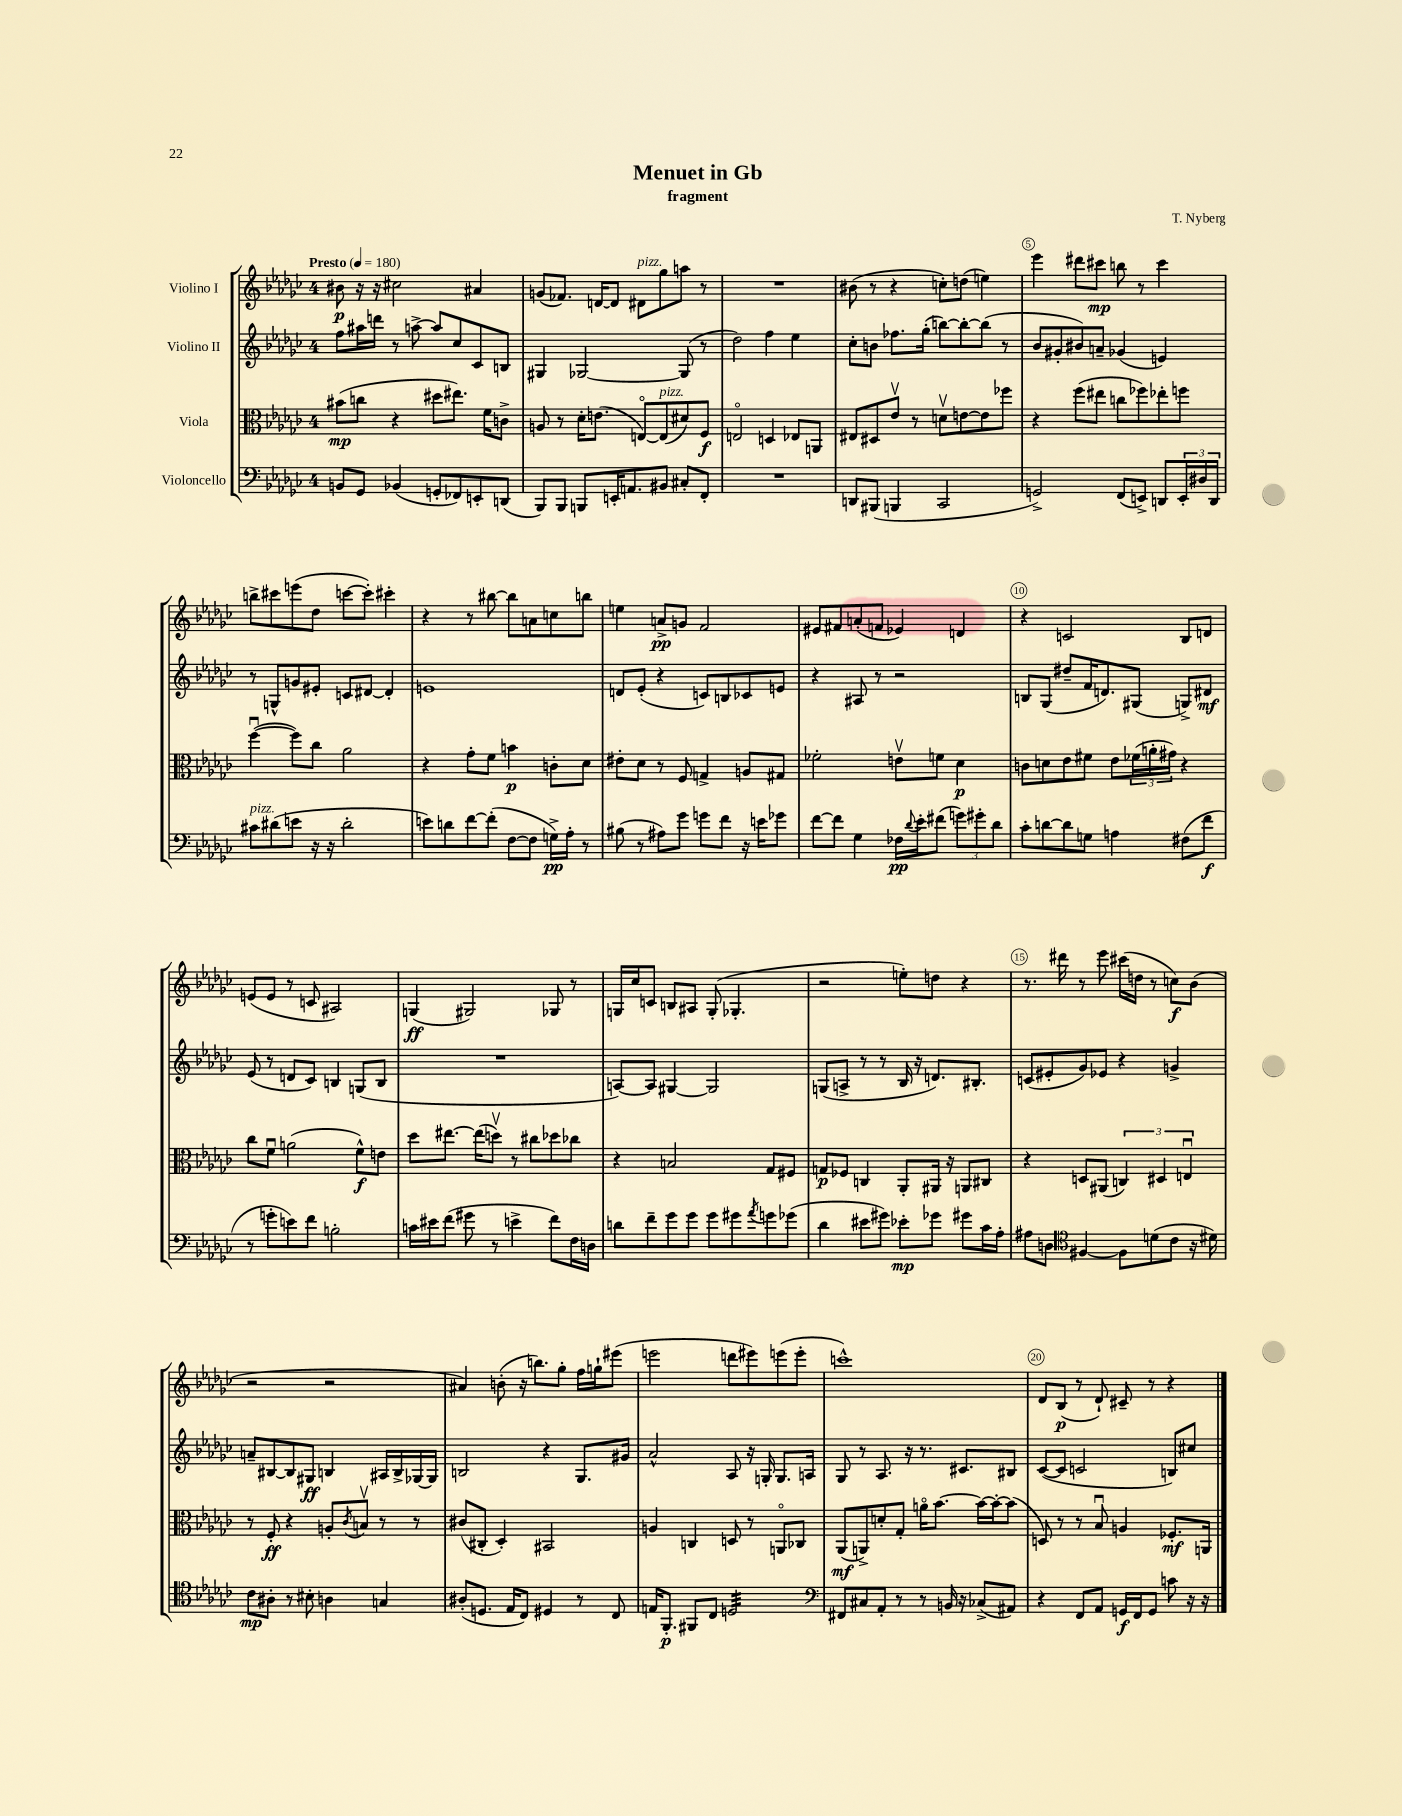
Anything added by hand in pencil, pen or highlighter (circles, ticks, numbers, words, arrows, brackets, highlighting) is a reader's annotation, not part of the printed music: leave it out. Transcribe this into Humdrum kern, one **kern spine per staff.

**kern	**dynam	**kern	**dynam	**kern	**dynam	**kern	**dynam
*part4	*part4	*part3	*part3	*part2	*part2	*part1	*part1
*staff4	*staff4	*staff3	*staff3	*staff2	*staff2	*staff1	*staff1
*I"Violoncello	*	*I"Viola	*	*I"Violino II	*	*I"Violino I	*
*clefF4	*	*clefC3	*	*clefG2	*	*clefG2	*
*k[b-e-a-d-g-c-]	*	*k[b-e-a-d-g-c-]	*	*k[b-e-a-d-g-c-]	*	*k[b-e-a-d-g-c-]	*
*M4/4	*	*M4/4	*	*M4/4	*	*M4/4	*
*MM180	*	*MM180	*	*MM180	*	*MM180	*
=1	=1	=1	=1	=1	=1	=1	=1
!	!	!	!	!	!	!LO:TX:a:B:t=Presto	!
8BBn/L	.	(8b#X\L	mp	8ff\L	.	8b#X\	p
8GG-/J	.	8ccn\J	.	16aa#X\L	.	16r	.
.	.	.	.	16dddn\JJ	.	16r	.
(4BB-X/	.	4r	.	8r	.	2cc#X\	.
.	.	.	.	[8aan^\	.	.	.
8GGn'/L	.	8dd#X\L	.	8aa/L]	.	.	.
8FF-X/)	.	8.ee#X\J)	.	8cc-/	.	.	.
8EEn'/	.	.	.	8c-/	.	4a#X/	.
.	.	16f\KL	.	.	.	.	.
(8DDn/J	.	8cn^\J	.	8Bn/J	.	.	.
=2	=2	=2	=2	=2	=2	=2	=2
8BBB-/L)	.	8An/	.	4G#X/	.	(8gn/L	.
8BBB-/J	.	8r	.	.	.	8.f-X/J)	.
8BBBn/L	.	16d-'\KL	.	[2G-X/	.	.	.
.	.	(8.en\J	.	.	.	[16dn/KL	.
16EEn'/K	.	.	.	.	.	8d/J]	.
8.AAn/	.	.	.	.	.	.	.
!	!	!	!	!	!	!LO:TX:a:i:t=pizz.	!
.	.	[8En/L)	.	.	.	8d#X\L	.
!	!	!LO:TX:a:i:t=pizz.	!	!	!	!	!
8BB#X/J	.	(8E/]	.	.	.	8gg-\	.
8C#X'/L	.	8d#X/)	.	(8G-/]	.	8aan\J	.
8FF'/J	.	8F/J	f	8r	.	8r	.
=3	=3	=3	=3	=3	=3	=3	=3
1r	.	2En/	.	2dd-\)	.	1r	.
.	.	4Dn/	.	4ff\	.	.	.
.	.	8E-X/L	.	4ee-\	.	.	.
.	.	8AAn/J	.	.	.	.	.
=4	=4	=4	=4	=4	=4	=4	=4
8DDn/L	.	8E#X/L	.	8cc-'\L	.	(8b#X\	.
(8BBB#X/J	.	8D#X/	.	8bn\J	.	8r	.
4BBBn/	.	8e-v/J	.	8.ff-X\L	.	4r	.
.	.	8r	.	.	.	.	.
.	.	.	.	(16gg-'\Jk	.	.	.
2CC-/	.	8dnv\L	.	[8bbn\L)	.	8ccn'\L)	.
.	.	[8en\	.	8bb'\_	.	(8ddn\J	.
.	.	8e\]	.	(8bb\J]	.	4een\)	.
.	.	8ff-X\J	.	8r	.	.	.
=5	=5	=5	=5	=5	=5	=5	=5
2GGn^/)	.	4r	.	8b-/L	.	4eee-\	.
.	.	.	.	8g#X'/	.	.	.
.	.	(8ff\L	.	8b#X/)	.	8ddd#X\L	.
.	.	8ee#X\J	.	8an~/J	.	8ccc#X\J	mp
(8FF/L	.	8ccn\L	.	(4g-X/	.	8bbn\	.
8EEn^/J)	.	8ff-X\)	.	.	.	8r	.
8DDn/L	.	8ee-X'\	.	4en/)	.	4ccc#\	.
24EE'/L	.	8ffn\J	.	.	.	.	.
24D#X/	.	.	.	.	.	.	.
24DD/JJ	.	.	.	.	.	.	.
!!LO:LB:g=z
=6	=6	=6	=6	=6	=6	=6	=6
!LO:TX:a:i:t=pizz.	!	!	!	!	!	!	!
8c#X\L	.	([4ffu\	.	8r	.	8bbn^\L	.
(8d#X\	.	.	.	8Gn^^/L	.	8ccc#X\	.
8en\J	.	8ff\L])	.	8gn/	.	(8eeen\	.
16r	.	8cc-\J	.	8e#X'/J	.	8dd-\J	.
16r	.	.	.	.	.	.	.
2d#'\	.	2a-\	.	8cn/L	.	[8cccn\L	.
.	.	.	.	[8d#X/J	.	8ccc'\J])	.
.	.	.	.	4d#'/]	.	4ccc#X'\	.
=7	=7	=7	=7	=7	=7	=7	=7
8en\L)	.	4r	.	1en	.	4r	.
8dn\	.	.	.	.	.	.	.
[8f\	.	8g-'\L	.	.	.	8r	.
(8f'\J]	.	8f\J	.	.	.	[8bb#X\	.
[8F\L	.	4bn\	p	.	.	8bb#\L]	.
8F\J]	.	.	.	.	.	8an\	.
16Gn^\LL)	pp	8cn'\L	.	.	.	8ccn\	.
16A-'\JJ	.	.	.	.	.	.	.
8r	.	8d-\J	.	.	.	8bbn\J	.
=8	=8	=8	=8	=8	=8	=8	=8
(8B#X\	.	8e#X'\L	.	8dn/L	.	4een\	.
8r	.	8d-\J	.	(8e-'/J	.	.	.
8A#X\L)	.	8r	.	4r	.	8an^/L	pp
8g-\J	.	8F/	.	.	.	8gn/J	.
8gn\L	.	4Gn^/	.	8cn/L)	.	2f/	.
8f\J	.	.	.	8Bn/	.	.	.
16r	.	8An/L	.	8c-X/	.	.	.
16en\KL	.	.	.	.	.	.	.
8g-X\J	.	8G#X/J	.	8en/J	.	.	.
=9	=9	=9	=9	=9	=9	=9	=9
[8f\L	.	2f-X'\	.	4r	.	8e#X/L	.
8f\J]	.	.	.	.	.	8f#X/	.
4G-\	.	.	.	8A#X/	.	(8an'/	.
.	.	.	.	8r	.	8fn/J	.
16F-X\LL	pp	8env\L	.	2r	.	4e-X/)	.
8qqd-/	.	.	.	.	.	.	.
16e-'\J	.	.	.	.	.	.	.
(8f#X\J	.	8fn\J	.	.	.	.	.
12gn\L)	.	4d-\	p	.	.	4dn/	.
12g#X'\	.	.	.	.	.	.	.
12d-\J	.	.	.	.	.	.	.
=10	=10	=10	=10	=10	=10	=10	=10
8c-'\L	.	8cn\L	.	8Bn/L	.	4r	.
[8dn\	.	8dn\	.	(8G-/J	.	.	.
8d\]	.	8e-\	.	8dd#X~/L	.	2cn/	.
8Gn\J	.	8f#X\J	.	16f/K	.	.	.
.	.	.	.	8.dn/)	.	.	.
4An\	.	8e-\L	.	.	.	.	.
.	.	(24f-X\L	.	(8G#X/J	.	.	.
.	.	24an'\	.	.	.	.	.
.	.	24g#X\JJ)	.	.	.	.	.
(8F#X\L	.	4r	.	8Gn^/L)	.	8B-/L	.
8f\J	f	.	.	8d#X/J	mf	8dn/J	.
!!LO:LB:g=z
=11	=11	=11	=11	=11	=11	=11	=11
8r	.	8cc-\L	.	(8e-/	.	(8en/L	.
8gn'\L	.	8fu\J	.	8r	.	8e/J	.
8en\)	.	(2an\	.	8dn/L	.	8r	.
8f\J	.	.	.	8c-/J)	.	8cn/	.
2Bn'\	.	.	.	4Bn/	.	2A#X/)	.
.	.	8f^^\L)	f	(8Gn/L	.	.	.
.	.	8en\J	.	8B/J	.	.	.
=12	=12	=12	=12	=12	=12	=12	=12
16cn\LL	.	8dd-\L	.	1r	.	(4Gn/	ff
16e#X\J	.	.	.	.	.	.	.
(8f\J	.	[8.ee#X\J	.	.	.	.	.
8g#X\	.	.	.	.	.	2G#X/)	.
.	.	(16ee#\KL]	.	.	.	.	.
8r	.	8ddnv\J)	.	.	.	.	.
4en^\	.	8r	.	.	.	.	.
.	.	8cc#X\L	.	.	.	.	.
8f\L)	.	8dd-X\	.	.	.	8G-X/	.
16F\L	.	8cc-X\J	.	.	.	8r	.
16Dn\JJ	.	.	.	.	.	.	.
=13	=13	=13	=13	=13	=13	=13	=13
8dn\L	.	4r	.	[8An/L)	.	16Gn/LL	.
.	.	.	.	.	.	16cc-/J	.
8f~\	.	.	.	8A/J]	.	8cn/J	.
8g-\	.	2Bn/	.	[4G#X/	.	8Bn/L	.
8g-\J	.	.	.	.	.	8A#X/J	.
8g-\L	.	.	.	2G#/]	.	(8G'/	.
8g#X\	.	.	.	.	.	4.G-X'/	.
8qa-/	.	.	.	.	.	.	.
8gn\	.	8G-/L	.	.	.	.	.
(8g-X\J	.	8F#X/J	.	.	.	.	.
=14	=14	=14	=14	=14	=14	=14	=14
4d-\	.	8Gn/L	p	(8Gn/L	.	2r	.
.	.	8F-X/J	.	8An^/J	.	.	.
8e#X\L	.	4Cn/	.	8r	.	.	.
8g#X\J)	.	.	.	8r	.	.	.
8e-X'\L	mp	8AA-'/L	.	16B-/	.	8een'\L)	.
.	.	.	.	16r	.	.	.
8g-X\J	.	16AA#X/Jk	.	8.dn/L)	.	8ddn\J	.
.	.	16r	.	.	.	.	.
8g#X\L	.	8AAn/L	.	.	.	4r	.
.	.	.	.	8.B#X'/J	.	.	.
16c-\L	.	8C#X/J	.	.	.	.	.
16A-'\JJ	.	.	.	.	.	.	.
=15	=15	=15	=15	=15	=15	=15	=15
8A#X\L	.	4r	.	(8cn/L	.	8.r	.
8Dn\J	.	.	.	8e#X'/	.	.	.
.	.	.	.	.	.	16ddd#X\	.
*clefC4	*	*	*	*	*	*	*
[4F#X/	.	8Dn/L	.	8g-/)	.	8r	.
.	.	(8AA#X/J	.	8e-X/J	.	8eee-\	.
8F#\L]	.	6Cn/)	.	4r	.	(16ccc#X\LL	.
.	.	.	.	.	.	16ddn\JJ	.
(8dn\	.	.	.	.	.	8r	.
.	.	6D#X/	.	.	.	.	.
8c-\J	.	.	.	4gn^/	.	8ccn\L)	f
.	.	6Enu/	.	.	.	.	.
16r	.	.	.	.	.	(8b-\J	.
16d#X\)	.	.	.	.	.	.	.
!!LO:LB:g=z
=16	=16	=16	=16	=16	=16	=16	=16
8c-\L	mp	8r	.	8an~/L	.	2r	.
8A#X'\J	.	8F'/	ff	[8B#X/	.	.	.
8r	.	4r	.	8B#/]	.	.	.
8B#X'\	.	.	.	8G#X/J	ff	.	.
4An\	.	8An'/L	.	4Bn/	.	2r	.
.	.	8qc-/	.	.	.	.	.
.	.	8Bnv/J	.	.	.	.	.
4Gn/	.	8r	.	16A#X/LL	.	.	.
.	.	.	.	16B^/	.	.	.
.	.	8r	.	[16G-X/	.	.	.
.	.	.	.	16G-/JJ]	.	.	.
=17	=17	=17	=17	=17	=17	=17	=17
(8A#X'/L	.	(8c#X/L	.	2Bn/	.	4a#X/)	.
8.Dn/J	.	8C#X'/J	.	.	.	.	.
.	.	4D-'/)	.	.	.	(8bn'\	.
16E-/KL	.	.	.	.	.	.	.
8C-/J)	.	.	.	.	.	16r	.
.	.	.	.	.	.	8.bbn\L)	.
4D#X/	.	2BB#X/	.	4r	.	.	.
.	.	.	.	.	.	8gg-'\J	.
8r	.	.	.	8.G-/L	.	16ff\LL	.
.	.	.	.	.	.	16ggn`\J	.
8C-/	.	.	.	.	.	(8eee#X\J	.
.	.	.	.	16g#X/Jk	.	.	.
=18	=18	=18	=18	=18	=18	=18	=18
16En/KL	.	4An/	.	2a-^^/	.	2eeen\	.
8.FF'/J	p	.	.	.	.	.	.
8FF#X/L	.	4Cn/	.	.	.	.	.
8C-/J	.	.	.	.	.	.	.
*tremolo	*	*	*	*	*	*	*
32Dn/LLL	.	8Dn/	.	8A-/	.	8dddn\L	.
32Dn/	.	.	.	.	.	.	.
32Dn/	.	.	.	.	.	.	.
32Dn/	.	.	.	.	.	.	.
32Dn/	.	8r	.	16r	.	8eee#X\)	.
32Dn/	.	.	.	.	.	.	.
32Dn/	.	.	.	16Gn'/	.	.	.
32Dn/	.	.	.	.	.	.	.
32Dn/	.	8AAn/L	.	8.G/L	.	(8eeen\	.
32Dn/	.	.	.	.	.	.	.
32Dn/	.	.	.	.	.	.	.
32Dn/	.	.	.	.	.	.	.
32Dn/	.	8C-X/J	.	.	.	8eee'\J	.
32Dn/	.	.	.	.	.	.	.
32Dn/	.	.	.	16An/Jk	.	.	.
32Dn/JJJ	.	.	.	.	.	.	.
*Xtremolo	*	*	*	*	*	*	*
=19	=19	=19	=19	=19	=19	=19	=19
*clefF4	*	*	*	*	*	*	*
8FF#X/L	.	(8AA-/L	mf	8G-/	.	1cccn^^)	.
8C#X/	.	8AAn^/)	.	8r	.	.	.
8AA-'/J	.	8dn'/	.	8.A-/	.	.	.
8r	.	8G-'/J	.	.	.	.	.
.	.	.	.	16r	.	.	.
8r	.	16an\KL	.	8.r	.	.	.
.	.	[8.b-\J	.	.	.	.	.
16BBn/	.	.	.	.	.	.	.
16r	.	.	.	8.c#X/L	.	.	.
(8C-X^/L	.	16b-\LL_	.	.	.	.	.
.	.	16b-'\J_	.	.	.	.	.
8AA#X/J)	.	(8b-\J]	.	8B#X/J	.	.	.
=20	=20	=20	=20	=20	=20	=20	=20
4r	.	8Dn/)	.	([8c-/L	.	8d-/L	.
.	.	8r	.	8c-/J]	.	(8B-/J	p
8FF/L	.	8r	.	2cn/	.	8r	.
8AA-/J	.	8B-u/	.	.	.	8d-`/)	.
16GGn/LL	f	4An/	.	.	.	8c#X~/	.
16FF/J	.	.	.	.	.	.	.
8GG/J	.	.	.	.	.	8r	.
8cn\	.	8.F-X'/L	mf	8Bn/L)	.	4r	.
16r	.	.	.	8cc#X/J	.	.	.
16r	.	16AAn/Jk	.	.	.	.	.
==	==	==	==	==	==	==	==
*-	*-	*-	*-	*-	*-	*-	*-
